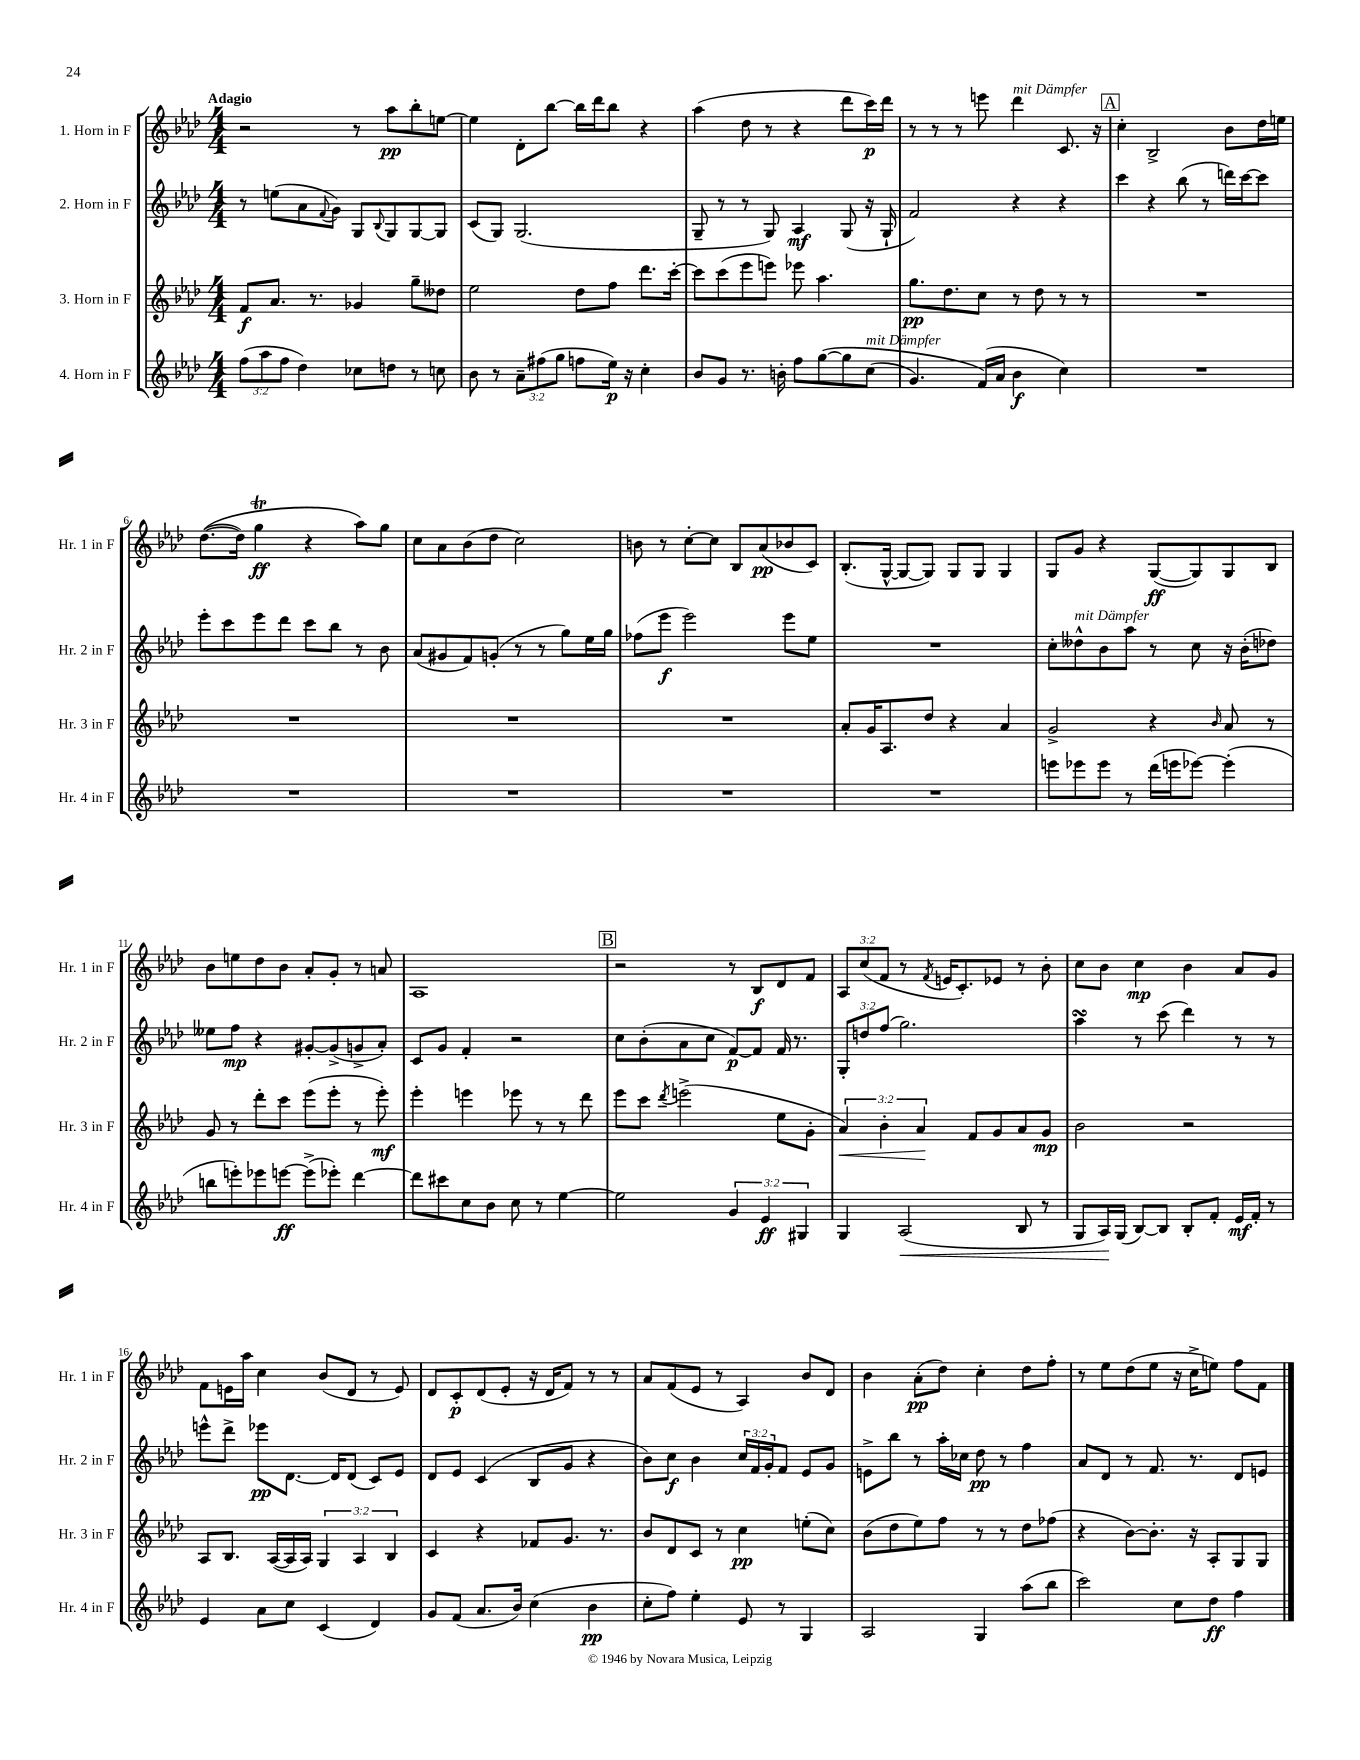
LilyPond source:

<<
\new StaffGroup <<
\new Staff = "s0" \with { instrumentName = "1. Horn in F" shortInstrumentName = "Hr. 1 in F" } {
    \clef treble \key aes \major \numericTimeSignature \time 4/4 \override Staff.TupletNumber.text = #tuplet-number::calc-fraction-text \tempo "Adagio"
    r2 r8 aes''8\pp bes''8-. e''8~ |
    e''4 des'8-. bes''8~ bes''16 des'''16 bes''8 r4 |
    aes''4( des''8 r8 r4 des'''8 c'''16\p) des'''16 |
    r8 r8 r8 e'''8 des'''4^\markup { \italic "mit Dämpfer" } c'8. r16 |
    \mark \markup { \box "A" } c''4-. bes2-> bes'8 des''16 e''16 |
    des''8.~(\( des''16) g''4\trill\ff r4 aes''8\) g''8 |
    c''8 aes'8 bes'8( des''8 c''2) |
    b'8 r8 c''8~-. c''8 bes8 aes'8\pp( bes'8 c'8) |
    bes8.-.( g16~-^ g8~ g8) g8 g8 g4 |
    g8 g'8 r4 g8~\ff( g8) g8 bes8 |
    bes'8 e''8 des''8 bes'8 aes'8-. g'8-. r8 a'8 |
    aes1 |
    \mark \markup { \box "B" } r2 r8 bes8\f des'8 f'8 |
    \tuplet 3/2 { aes8 c''8( f'8 } r8 \acciaccatura { f'8 } e'16 c'8.-.) ees'8 r8 bes'8-. |
    c''8 bes'8 c''4\mp bes'4 aes'8 g'8 |
    f'8 e'16 aes''16 c''4 bes'8( des'8 r8 e'8) |
    des'8 c'8-.\p des'8( ees'8-. r16 des'16 f'8) r8 r8 |
    aes'8 f'8( ees'8 r8 aes4) bes'8 des'8 |
    bes'4 aes'8-.\pp( des''8) c''4-. des''8 f''8-. |
    r8 ees''8 des''8( ees''8 r16 c''16-> e''8) f''8 f'8 \bar "|." |
}
\new Staff = "s1" \with { instrumentName = "2. Horn in F" shortInstrumentName = "Hr. 2 in F" } {
    \clef treble \key aes \major \numericTimeSignature \time 4/4 \override Staff.TupletNumber.text = #tuplet-number::calc-fraction-text
    r8 e''8( aes'8 \appoggiatura { f'8 } g'8) g8 \appoggiatura { bes8 } g8 g8~ g8 |
    c'8( g8) g2.( |
    g8-- r8 r8 g8) aes4\mf g8( r16 g16-! |
    f'2) r4 r4 |
    \mark \markup { \box "A" } c'''4 r4 bes''8( r8 d'''16) c'''16~ c'''8 |
    ees'''8-. c'''8 ees'''8 des'''8 c'''8 bes''8 r8 bes'8 |
    aes'8( gis'8 f'8) g'8-.( r8 r8 g''8) ees''16 g''16 |
    fes''8( ees'''8\f ees'''2) ees'''8 ees''8 |
    R1 |
    c''8-. deses''8-^^\markup { \italic "mit Dämpfer" } bes'8 aes''8 r8 c''8 r16 bes'16-.( des''8) |
    eeses''8 f''8\mp r4 gis'8~-. gis'8->( g'8-> aes'8-.) |
    c'8 g'8 f'4-. r2 |
    \mark \markup { \box "B" } c''8 bes'8-.( aes'8 c''8 f'8~\p) f'8 f'16 r8. |
    \tuplet 3/2 { g8-. d''8 f''8( } g''2.) |
    aes''4\turn r8 c'''8( des'''4) r8 r8 |
    e'''8-^ des'''8-> ees'''8\pp des'8.~ des'16 des'8( c'8) ees'8 |
    des'8 ees'8 c'4( bes8 g'8 r4 |
    bes'8) c''8\f bes'4 \tuplet 3/2 { c''16 f'16 g'16-. } f'8 ees'8 g'8 |
    e'8-> bes''8 r8 aes''16-. ces''16 des''8\pp r8 f''4 |
    aes'8 des'8 r8 f'8. r8. des'8 e'8 \bar "|." |
}
\new Staff = "s2" \with { instrumentName = "3. Horn in F" shortInstrumentName = "Hr. 3 in F" } {
    \clef treble \key aes \major \numericTimeSignature \time 4/4 \override Staff.TupletNumber.text = #tuplet-number::calc-fraction-text
    f'8\f aes'8. r8. ges'4 g''8-- deses''8 |
    ees''2 des''8 f''8 des'''8. c'''16~-. |
    c'''8 c'''8( ees'''8 e'''8) ees'''8 aes''4. |
    g''8.\pp des''8. c''8 r8 des''8 r8 r8 |
    \mark \markup { \box "A" } R1 |
    R1 |
    R1 |
    R1 |
    aes'8-. g'16 aes8. des''8 r4 aes'4 |
    g'2-> r4 \grace { bes'16 } aes'8 r8 |
    g'8 r8 des'''8-. c'''8 ees'''8( ees'''8-. r8 ees'''8-.\mf) |
    ees'''4-. e'''4 ees'''8 r8 r8 des'''8 |
    \mark \markup { \box "B" } ees'''8 c'''8 \acciaccatura { des'''8 } e'''2->( ees''8 g'8-. |
    \tuplet 3/2 { aes'4\<) bes'4-. aes'4\! } f'8 g'8 aes'8 g'8\mp |
    bes'2 r2 |
    aes8 bes8. aes16~( aes16 aes16) \tuplet 3/2 { g4 aes4 bes4 } |
    c'4 r4 fes'8 g'8. r8. |
    bes'8 des'8 c'8 r8 c''4\pp e''8-.( c''8) |
    bes'8( des''8 ees''8) f''8 r8 r8 des''8 fes''8( |
    r4 bes'8~) bes'8.-. r16 aes8-. g8 g8 \bar "|." |
}
\new Staff = "s3" \with { instrumentName = "4. Horn in F" shortInstrumentName = "Hr. 4 in F" } {
    \clef treble \key aes \major \numericTimeSignature \time 4/4 \override Staff.TupletNumber.text = #tuplet-number::calc-fraction-text
    \tuplet 3/2 { f''8( aes''8 f''8 } des''4) ces''8 d''8 r8 c''8 |
    bes'8 r8 \tuplet 3/2 { aes'8-- fis''8( g''8 } f''8 ees''16\p) r16 c''4-. |
    bes'8 g'8 r8. b'16-. f''8 g''8~\( g''8 c''8^\markup { \italic "mit Dämpfer" }( |
    g'4.) f'16(\) aes'16 bes'4\f c''4) |
    \mark \markup { \box "A" } R1 |
    R1 |
    R1 |
    R1 |
    R1 |
    e'''8 ees'''8 ees'''8 r8 des'''16( e'''16 ees'''8~) ees'''4-.( |
    b''8 e'''8-.) ees'''8 e'''8~\ff e'''8->( ees'''8-.) des'''4~ |
    des'''8 cis'''8 c''8 bes'8 c''8 r8 ees''4~ |
    \mark \markup { \box "B" } ees''2 \tuplet 3/2 { g'4 ees'4\ff gis4 } |
    g4 aes2\<( bes8 r8 |
    g8 aes16\!) g16( bes8~) bes8 bes8-. f'8-. ees'16\mf f'16-. r8 |
    ees'4 aes'8 c''8 c'4( des'4) |
    g'8 f'8( aes'8. bes'16) c''4( bes'4\pp |
    c''8-. f''8) ees''4-. ees'8 r8 g4 |
    aes2 g4 aes''8( bes''8 |
    c'''2) c''8 des''8\ff f''4 \bar "|." |
}
>>
>>
